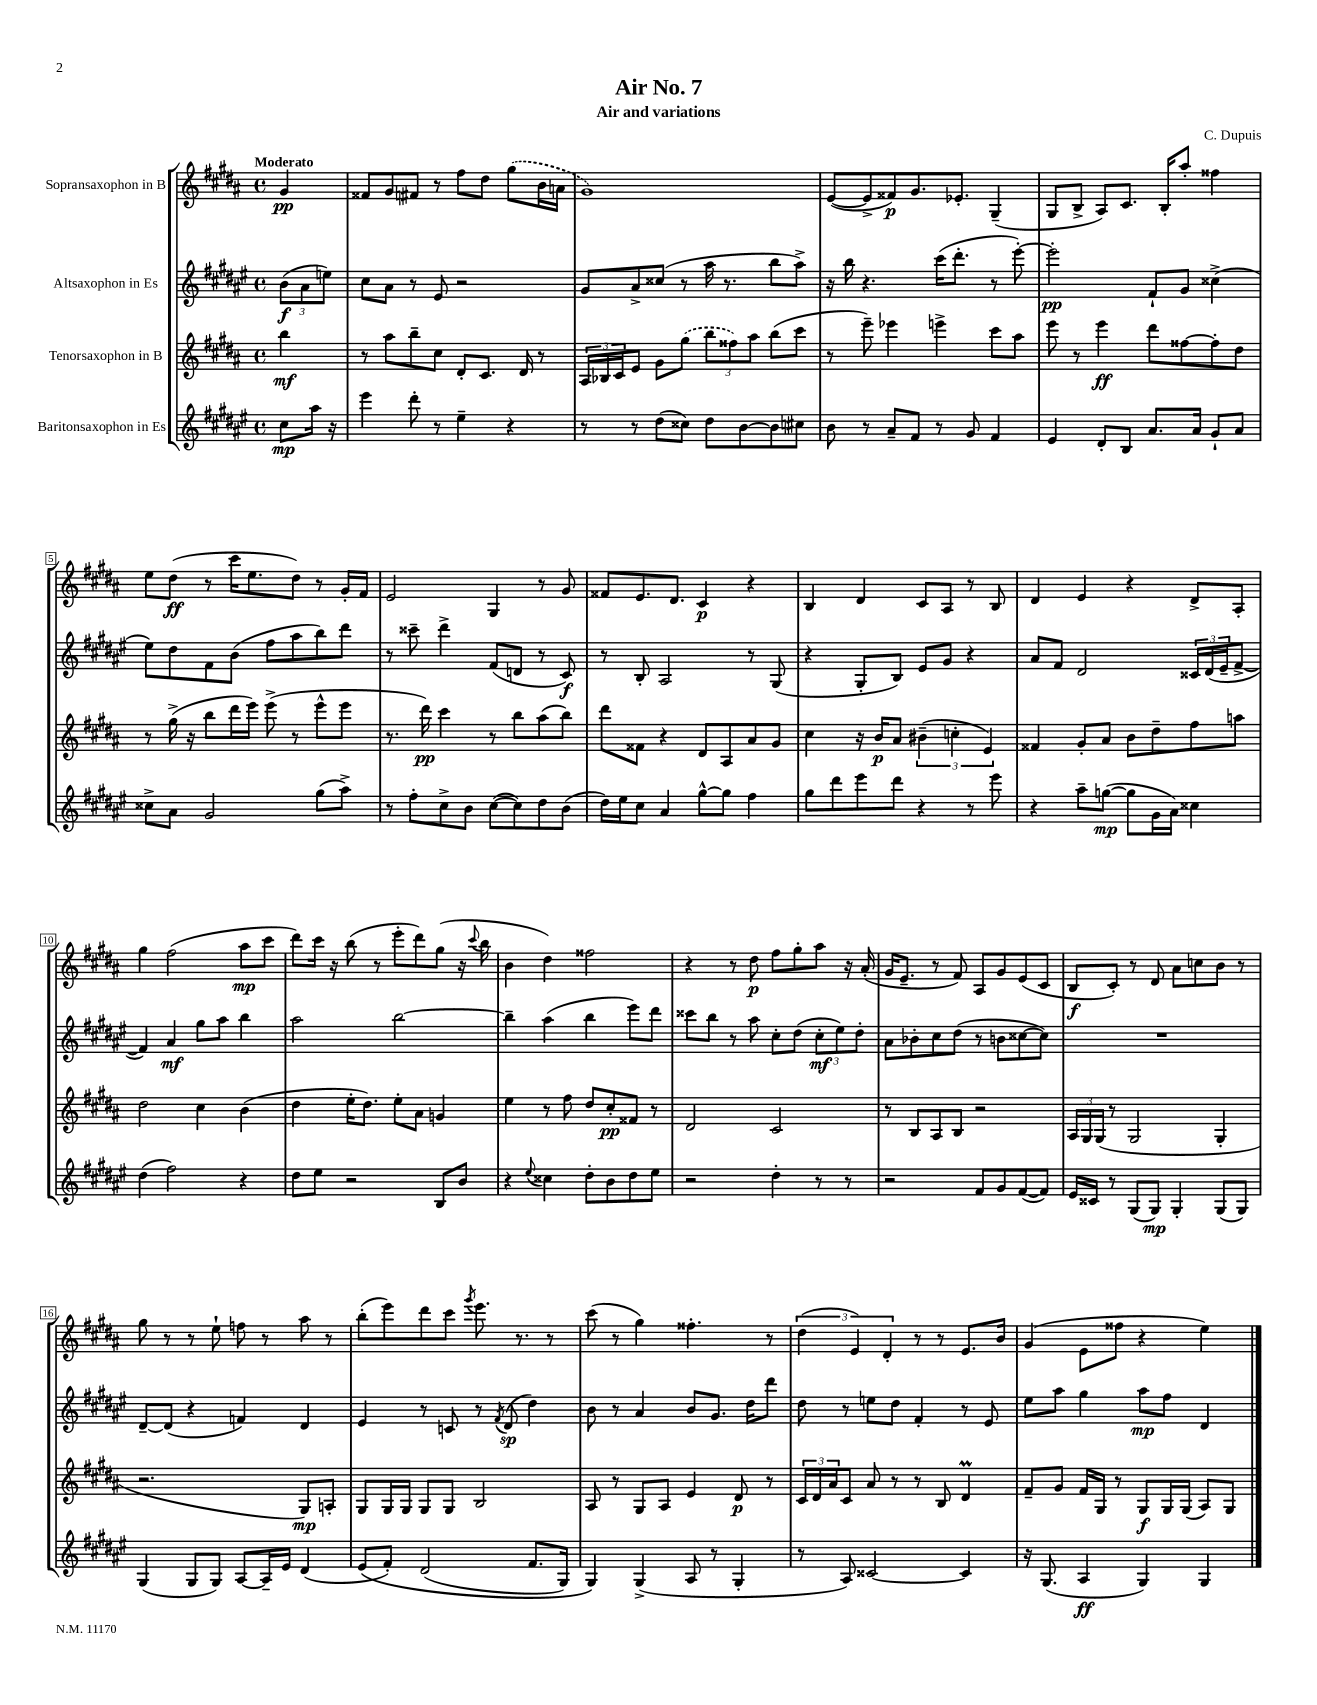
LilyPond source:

\header { title = "Air No. 7" composer = "C. Dupuis" subtitle = "Air and variations" }
<<
\new StaffGroup <<
\new Staff = "s0" \with { instrumentName = "Sopransaxophon in B" } {
    \clef treble \key b \major \defaultTimeSignature \time 4/4 \partial 4 \tempo "Moderato"
    gis'4\pp |
    fisis'8 gis'8 fis'8 r8 fis''8 dis''8 \once \slurDashed gis''8( b'16 a'16 |
    gis'1) |
    e'8~( e'8-> fisis'8\p) gis'8. ees'8.-. gis4--( |
    gis8 b8-> ais8) cis'8. b16-. ais''8-. fisis''4 |
    e''8 dis''8\ff( r8 cis'''16 e''8. dis''8) r8 gis'16-. fis'16 |
    e'2 gis4 r8 gis'8 |
    fisis'8 e'8. dis'8. cis'4\p r4 |
    b4 dis'4 cis'8 ais8 r8 b8 |
    dis'4 e'4 r4 dis'8-> ais8-. |
    gis''4 fis''2( ais''8\mp cis'''8 |
    dis'''8) cis'''16 r16 b''8( r8 e'''8-. dis'''8) gis''8( r16 \appoggiatura { cis'''8 } b''16 |
    b'4 dis''4) fisis''2 |
    r4 r8 dis''8\p fis''8 gis''8-. ais''8 r16 ais'16-.( |
    gis'16 e'8.-- r8 fis'8) ais8 gis'8 e'8( cis'8 |
    b8\f cis'8-.) r8 dis'8 ais'8 c''8 b'8 r8 |
    gis''8 r8 r8 e''8-! f''8 r8 ais''8 r8 |
    b''8-.( e'''8) dis'''8 cis'''8 \acciaccatura { gis'''8 } e'''8. r8. r8 |
    cis'''8( r8 gis''4) fisis''4.-. r8 |
    \tuplet 3/2 { dis''4( e'4) dis'4-. } r8 r8 e'8. b'16 |
    gis'4( e'8 fisis''8 r4 e''4) \bar "|." |
}
\new Staff = "s1" \with { instrumentName = "Altsaxophon in Es" } {
    \clef treble \key fis \major \defaultTimeSignature \time 4/4 \partial 4
    \tuplet 3/2 { b'8\f( ais'8 e''8) } |
    cis''8 ais'8 r8 eis'8 r2 |
    gis'8 ais'8-> cisis''8( r8 ais''16 r8. b''8 ais''8->) |
    r16 b''16 r4. cis'''16( dis'''8.-. r8 eis'''8~-.) |
    eis'''2-.\pp fis'8-! gis'8 cisis''4->( |
    eis''8) dis''8 fis'8 b'8( fis''8 ais''8 b''8) dis'''8 |
    r8 cisis'''8-- dis'''4-> fis'8( d'8 r8 cis'8\f) |
    r8 b8-. ais2 r8 gis8( |
    r4 gis8-. b8) eis'8 gis'8 r4 |
    ais'8 fis'8 dis'2 \tuplet 3/2 { cisis'16 dis'16( eis'16-- } fis'8~-> |
    fis'4) ais'4\mf gis''8 ais''8 b''4 |
    ais''2 b''2~ |
    b''4-- ais''4( b''4 eis'''8) dis'''8 |
    cisis'''8 b''8 r8 ais''8 cis''8-. dis''8( \tuplet 3/2 { cis''8-.\mf eis''8) dis''8-. } |
    ais'8 bes'8-. cis''8 dis''8( r8 b'8 cisis''8~ cisis''8) |
    R1 |
    dis'8~-- dis'8( r4 f'4) dis'4 |
    eis'4 r8 c'8 r8 \acciaccatura { fis'8 } dis'8\sp( dis''4) |
    b'8 r8 ais'4 b'8 gis'8. dis''16 dis'''8 |
    dis''8 r8 e''8 dis''8 fis'4-. r8 eis'8 |
    eis''8 ais''8 gis''4 ais''8\mp fis''8 dis'4 \bar "|." |
}
\new Staff = "s2" \with { instrumentName = "Tenorsaxophon in B" } {
    \clef treble \key b \major \defaultTimeSignature \time 4/4 \partial 4
    b''4\mf |
    r8 ais''8 b''8-- cis''8 dis'8-. cis'8. dis'16 r8 |
    \tuplet 3/2 { ais16 bes16 cis'16 } e'8 gis'8 \once \slurDashed gis''8( \tuplet 3/2 { b''8 fisis''8) ais''8 } b''8( cis'''8 |
    r8 e'''8--) ees'''4 e'''4-> cis'''8 ais''8 |
    e'''8 r8 e'''4\ff dis'''8 fisis''8~ fisis''8-. dis''8 |
    r8 gis''16->( r16 b''8 dis'''16 e'''16) e'''8->( r8 e'''8-^ e'''8 |
    r8. dis'''16\pp) cis'''4 r8 b''8 ais''8( b''8) |
    dis'''8 fisis'8 r4 dis'8 ais8 ais'8 gis'8 |
    cis''4 r16 b'16\p ais'8 \tuplet 3/2 { bis'4--( c''4-. e'4) } |
    fisis'4 gis'8-. ais'8 b'8 dis''8-- fis''8 a''8 |
    dis''2 cis''4 b'4( |
    dis''4 e''16-. dis''8.) e''8-. ais'8 g'4 |
    e''4 r8 fis''8 dis''8 cis''8-.\pp fisis'8 r8 |
    dis'2 cis'2 |
    r8 b8 ais8 b8 r2 |
    \tuplet 3/2 { ais16 gis16 gis16( } r8 gis2 gis4-. |
    r2. gis8\mp) a8-. |
    gis8 gis16 gis16 gis8 gis8 b2 |
    ais8 r8 gis8 ais8 e'4 dis'8\p r8 |
    \tuplet 3/2 { cis'16 dis'16 ais'16 } cis'8 ais'8 r8 r8 b8 dis'4\prall |
    fis'8-- gis'8 fis'16 gis16 r8 gis8\f gis16 gis16( ais8) gis8 \bar "|." |
}
\new Staff = "s3" \with { instrumentName = "Baritonsaxophon in Es" } {
    \clef treble \key fis \major \defaultTimeSignature \time 4/4 \partial 4
    cis''8\mp ais''16 r16 |
    eis'''4 dis'''8-. r8 eis''4-- r4 |
    r8 r8 dis''8( cisis''8) dis''8 b'8~ b'8 cis''8 |
    b'8 r8 ais'8-- fis'8 r8 gis'8 fis'4 |
    eis'4 dis'8-. b8 ais'8. ais'16 gis'8-! ais'8 |
    cisis''8-> ais'8 gis'2 gis''8( ais''8->) |
    r8 fis''8-. cis''8-> b'8 cis''8~( cis''8) dis''8 b'8( |
    dis''16) eis''16 cis''8 ais'4 gis''8~-^ gis''8 fis''4 |
    gis''8 dis'''8 eis'''8 dis'''8 r4 r8 eis'''8 |
    r4 ais''8-- g''8~\mp( g''8 gis'16 ais'16) cisis''4 |
    dis''4( fis''2) r4 |
    dis''8 eis''8 r2 b8 b'8 |
    r4 \appoggiatura { eis''8 } cisis''4 dis''8-. b'8 dis''8 eis''8 |
    r2 dis''4-. r8 r8 |
    r2 fis'8 gis'8 fis'8~( fis'8) |
    eis'16 cisis'16 r8 gis8( gis8\mp) gis4-. gis8( gis8) |
    gis4( gis8 gis8) ais8~ ais16-- eis'16 dis'4( |
    eis'8\( fis'8-.) dis'2( fis'8. gis16) |
    gis4\) gis4->( ais8 r8 gis4-. |
    r8 ais8) cisis'2~ cisis'4 |
    r16 gis8.( ais4\ff gis4) gis4 \bar "|." |
}
>>
>>
\layout { \context { \Score \override BarNumber.stencil = #(make-stencil-boxer 0.1 0.3 ly:text-interface::print) } }
